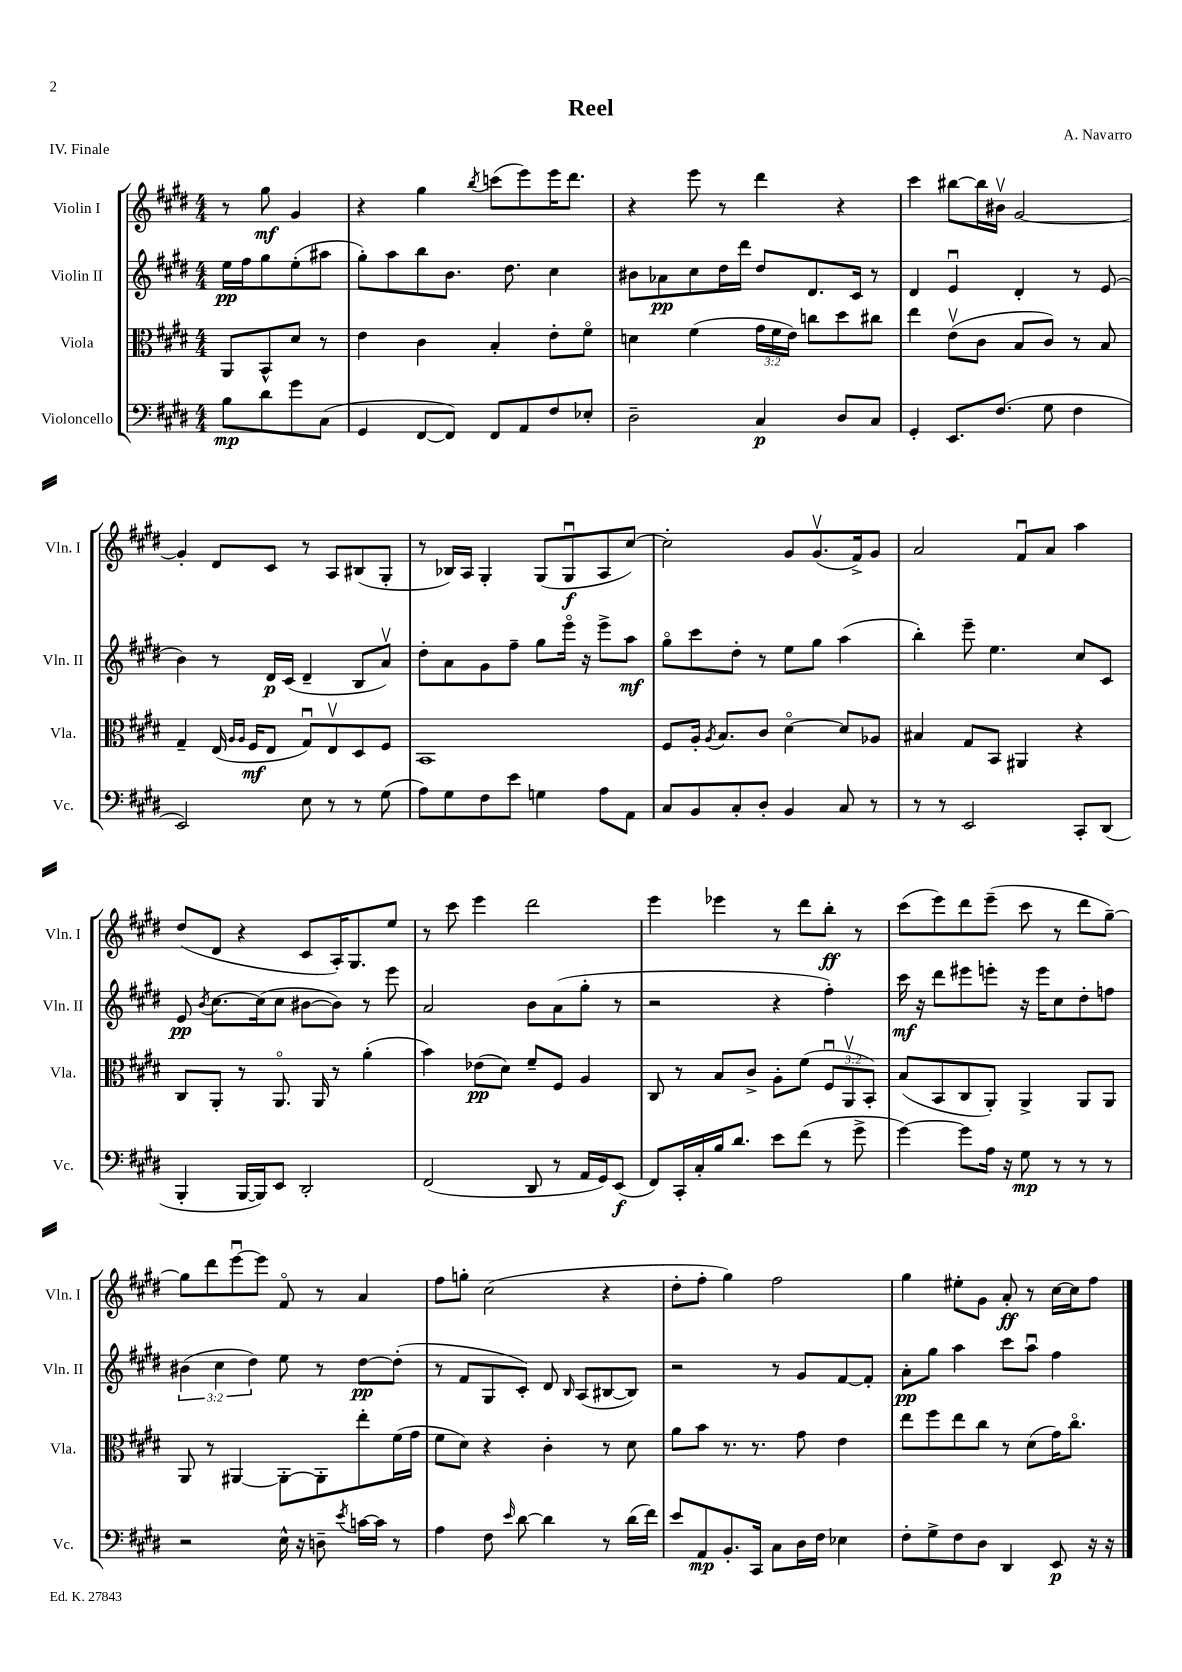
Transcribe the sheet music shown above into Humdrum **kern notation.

**kern	**dynam	**kern	**dynam	**kern	**dynam	**kern	**dynam
*part4	*part4	*part3	*part3	*part2	*part2	*part1	*part1
*staff4	*staff4	*staff3	*staff3	*staff2	*staff2	*staff1	*staff1
*I"Violoncello	*	*I"Viola	*	*I"Violin II	*	*I"Violin I	*
*I'Vc.	*	*I'Vla.	*	*I'Vln. II	*	*I'Vln. I	*
*clefF4	*	*clefC3	*	*clefG2	*	*clefG2	*
*k[f#c#g#d#]	*	*k[f#c#g#d#]	*	*k[f#c#g#d#]	*	*k[f#c#g#d#]	*
*M4/4	*	*M4/4	*	*M4/4	*	*M4/4	*
=	=	=	=	=	=	=	=
8B\L	mp	8AA/L	.	16ee\LL	pp	8r	.
.	.	.	.	16ff#\J	.	.	.
8d#\	.	8BB^^/	.	8gg#\	.	8gg#\	mf
8g#\	.	8d#/J	.	(8ee'\	.	4g#/	.
(8C#\J	.	8r	.	8aa#X\J	.	.	.
=1	=1	=1	=1	=1	=1	=1	=1
4GG#/	.	4e\	.	8gg#'\L)	.	4r	.
.	.	.	.	8aa\	.	.	.
[8FF#/L	.	4c#\	.	8bb\	.	4gg#\	.
8FF#/J])	.	.	.	8.b\J	.	.	.
.	.	.	.	.	.	8qbb/	.
8FF#/L	.	4B'/	.	.	.	(8cccn\L	.
.	.	.	.	8.dd#\	.	.	.
8AA/	.	.	.	.	.	8eee\)	.
8F#/	.	8e'\L	.	4cc#\	.	16eee\K	.
.	.	.	.	.	.	8.ddd#\J	.
8E-X'/J	.	8f#\J	.	.	.	.	.
=2	=2	=2	=2	=2	=2	=2	=2
2D#~\	.	4dn\	.	8b#X\L	.	4r	.
.	.	.	.	8a-X\	pp	.	.
.	.	(4f#\	.	8cc#\	.	8eee\	.
.	.	.	.	16dd#\L	.	8r	.
.	.	.	.	16ddd#\JJ	.	.	.
4C#/	p	24g#\LL	.	8dd#/L	.	4ddd#\	.
.	.	24f#\	.	.	.	.	.
.	.	24e\JJ)	.	.	.	.	.
.	.	8ccn\L	.	8.d#/	.	.	.
8D#/L	.	8dd#\	.	.	.	4r	.
.	.	.	.	16c#/Jk	.	.	.
8C#/J	.	8cc#X\J	.	8r	.	.	.
=3	=3	=3	=3	=3	=3	=3	=3
4GG#'/	.	4ee\	.	4d#/	.	4ccc#\	.
8.EE/L	.	(8ev\L	.	4eu/	.	[8bb#X\L	.
.	.	8c#\J	.	.	.	16bb#\L]	.
(8.F#/J	.	.	.	.	.	16b#Xv\JJ	.
.	.	8B/L	.	4d#'/	.	[2g#/	.
8G#\	.	8c#/J)	.	.	.	.	.
4F#\	.	8r	.	8r	.	.	.
.	.	8B/	.	(8e/	.	.	.
!!LO:LB:g=z
=4	=4	=4	=4	=4	=4	=4	=4
2EE/)	.	4G#~/	.	4b\)	.	4g#'/]	.
.	.	(16E/	.	8r	.	8d#/L	.
.	.	16qqA/LL	.	.	.	.	.
.	.	16qqA/JJ	.	.	.	.	.
.	.	16F#/KL	mf	.	.	.	.
.	.	8E/J	.	16d#/LL	p	8c#/J	.
.	.	.	.	(16c#/JJ	.	.	.
8E\	.	8G#u/L)	.	4d#~/	.	8r	.
8r	.	8Ev/	.	.	.	8A/L	.
8r	.	8D#/	.	8B/L	.	(8B#X/	.
(8G#\	.	8F#/J	.	8av/J)	.	8G#'/J	.
=5	=5	=5	=5	=5	=5	=5	=5
8A\L)	.	1BB	.	8dd#'\L	.	8r	.
8G#\	.	.	.	8a\	.	16B-X/LL)	.
.	.	.	.	.	.	16A/JJ	.
8F#\	.	.	.	8g#\	.	4G#'/	.
8e\J	.	.	.	8ff#~\J	.	.	.
4Gn\	.	.	.	8gg#\L	.	(8G#/L	.
.	.	.	.	16eee\Jk	.	8G#u/	f
.	.	.	.	16r	.	.	.
8A\L	.	.	.	8eee^\L	.	8A/	.
8AA\J	.	.	.	8aa\J	mf	[8cc#/J)	.
=6	=6	=6	=6	=6	=6	=6	=6
8C#/L	.	8F#/L	.	8gg#\L	.	2cc#'\]	.
8BB/	.	16A'/Jk	.	8ccc#\	.	.	.
.	.	8qA/	.	.	.	.	.
.	.	8.B/L	.	.	.	.	.
8C#'/	.	.	.	8dd#'\J	.	.	.
8D#'/J	.	8c#/J	.	8r	.	.	.
4BB/	.	[4d#\	.	8ee\L	.	8g#/L	.
.	.	.	.	8gg#\J	.	(8.g#v/	.
8C#/	.	8d#/L]	.	(4aa\	.	.	.
.	.	.	.	.	.	16f#^/k)	.
8r	.	8A-X/J	.	.	.	8g#/J	.
=7	=7	=7	=7	=7	=7	=7	=7
8r	.	4B#X/	.	4bb'\)	.	2a/	.
8r	.	.	.	.	.	.	.
2EE/	.	8G#/L	.	8eee~\	.	.	.
.	.	8BB/J	.	4.ee\	.	.	.
.	.	4AA#X/	.	.	.	8f#u/L	.
.	.	.	.	.	.	8a/J	.
8CC#'/L	.	4r	.	8cc#/L	.	4aa\	.
(8DD#/J	.	.	.	8c#/J	.	.	.
!!LO:LB:g=z
=8	=8	=8	=8	=8	=8	=8	=8
4BBB'/	.	8C#/L	.	8e/	pp	(8dd#/L	.
.	.	.	.	8qb/	.	.	.
.	.	8AA'/J	.	[8.cc#\L	.	8d#/J	.
[16BBB/LL	.	8r	.	.	.	4r	.
16BBB/J])	.	.	.	(16cc#\k]	.	.	.
8EE/J	.	8.AA/	.	8cc#\J	.	.	.
2DD#'/	.	.	.	[8b#X\L	.	8c#/L	.
.	.	16AA/	.	.	.	.	.
.	.	8r	.	8b#\J])	.	16A'/K)	.
.	.	.	.	.	.	8.G#/	.
.	.	(4a'\	.	8r	.	.	.
.	.	.	.	8eee\	.	8ee/J	.
=9	=9	=9	=9	=9	=9	=9	=9
(2FF#/	.	4b\)	.	2a/	.	8r	.
.	.	.	.	.	.	8ccc#\	.
.	.	(8e-X\L	pp	.	.	4eee\	.
.	.	8d#\J)	.	.	.	.	.
8DD#/	.	8f#~/L	.	8b\L	.	2ddd#\	.
8r	.	8F#/J	.	(8a\	.	.	.
16AA/LL	.	4A/	.	8gg#'\J	.	.	.
16GG#/J)	.	.	.	.	.	.	.
(8EE/J	f	.	.	8r	.	.	.
=10	=10	=10	=10	=10	=10	=10	=10
8FF#/L)	.	8C#/	.	2r	.	4eee\	.
16CC#'/L	.	8r	.	.	.	.	.
16C#'/	.	.	.	.	.	.	.
16B/J	.	8B/L	.	.	.	4eee-X\	.
8.d#/J	.	.	.	.	.	.	.
.	.	8c#^/J	.	.	.	.	.
8e\L	.	8A'\L	.	4r	.	8r	.
(8f#\J	.	(8f#\J	.	.	.	8ddd#\L	.
8r	.	12F#u/L	.	4ff#'\)	.	8bb'\J	ff
.	.	12AAv/	.	.	.	.	.
8g#^\	.	.	.	.	.	8r	.
.	.	12BB'/J)	.	.	.	.	.
=11	=11	=11	=11	=11	=11	=11	=11
[4g#\)	.	(8B/L	.	16ccc#\	mf	(8ccc#\L	.
.	.	.	.	16r	.	.	.
.	.	8BB/	.	8ddd#\L	.	8eee\)	.
8g#\L]	.	8C#/	.	8eee#X\	.	8ddd#\	.
16A\Jk	.	8AA'/J)	.	8eeen'\J	.	(8eee~\J	.
16r	.	.	.	.	.	.	.
8G#\	mp	4AA^/	.	16r	.	8ccc#\	.
.	.	.	.	16eee\KL	.	.	.
8r	.	.	.	8cc#\	.	8r	.
8r	.	8AA/L	.	8dd#'\	.	8ddd#\L	.
8r	.	8AA/J	.	8ffn\J	.	[8gg#~\J)	.
!!LO:LB:g=z
=12	=12	=12	=12	=12	=12	=12	=12
2r	.	8AA/	.	(6b#X\	.	8gg#\L]	.
.	.	8r	.	.	.	8ddd#\	.
.	.	.	.	6cc#\	.	.	.
.	.	[4AA#X/	.	.	.	[8eeeu\	.
.	.	.	.	6dd#\)	.	.	.
.	.	.	.	.	.	8eee\J]	.
16E^^\	.	8AA#'\L_	.	8ee\	.	8f#/	.
16r	.	.	.	.	.	.	.
8Dn~\	.	8AA#'\]	.	8r	.	8r	.
8qe/	.	.	.	.	.	.	.
[16cn\LL	.	8ee'\	.	[8dd#\L	pp	4a/	.
16c\JJ]	.	.	.	.	.	.	.
8r	.	(16f#\L	.	(8dd#'\J]	.	.	.
.	.	16g#\JJ	.	.	.	.	.
=13	=13	=13	=13	=13	=13	=13	=13
4A\	.	8f#\L	.	8r	.	8ff#\L	.
.	.	8d#\J)	.	8f#/L	.	8ggn'\J	.
8F#\	.	4r	.	8G#/	.	(2cc#\	.
16qqe/	.	.	.	.	.	.	.
[8d#\	.	.	.	8c#'/J)	.	.	.
4d#\]	.	4c#'\	.	8d#/	.	.	.
.	.	.	.	16qqB/	.	.	.
.	.	.	.	(8A/L	.	.	.
8r	.	8r	.	[8B#X/	.	4r	.
(16d#\LL	.	8d#\	.	8B#/J])	.	.	.
16f#\JJ)	.	.	.	.	.	.	.
=14	=14	=14	=14	=14	=14	=14	=14
8e/L	.	8a\L	.	2r	.	8dd#'\L	.
8AA/	mp	8b\J	.	.	.	8ff#'\J	.
8.BB'/	.	8.r	.	.	.	4gg#\)	.
16CC#/Jk	.	8.r	.	.	.	.	.
8C#\L	.	.	.	8r	.	2ff#\	.
16D#\L	.	8g#\	.	8g#/L	.	.	.
16F#\JJ	.	.	.	.	.	.	.
4E-X\	.	4e\	.	[8f#/	.	.	.
.	.	.	.	8f#'/J]	.	.	.
=15	=15	=15	=15	=15	=15	=15	=15
8F#'\L	.	8ee\L	.	8a'\L	pp	4gg#\	.
8G#^\	.	8ff#\	.	8gg#\J	.	.	.
8F#\	.	8ee\	.	4aa\	.	8ee#X'\L	.
8D#\J	.	8cc#\J	.	.	.	8g#\J	.
4DD#/	.	8r	.	8ccc#\L	.	8a'/	ff
.	.	(8d#\L	.	8aau\J	.	8r	.
8EE/	p	16g#\K)	.	4ff#\	.	[16cc#\LL	.
.	.	8.cc#\J	.	.	.	16cc#\J]	.
16r	.	.	.	.	.	8ff#\J	.
16r	.	.	.	.	.	.	.
==	==	==	==	==	==	==	==
*-	*-	*-	*-	*-	*-	*-	*-
